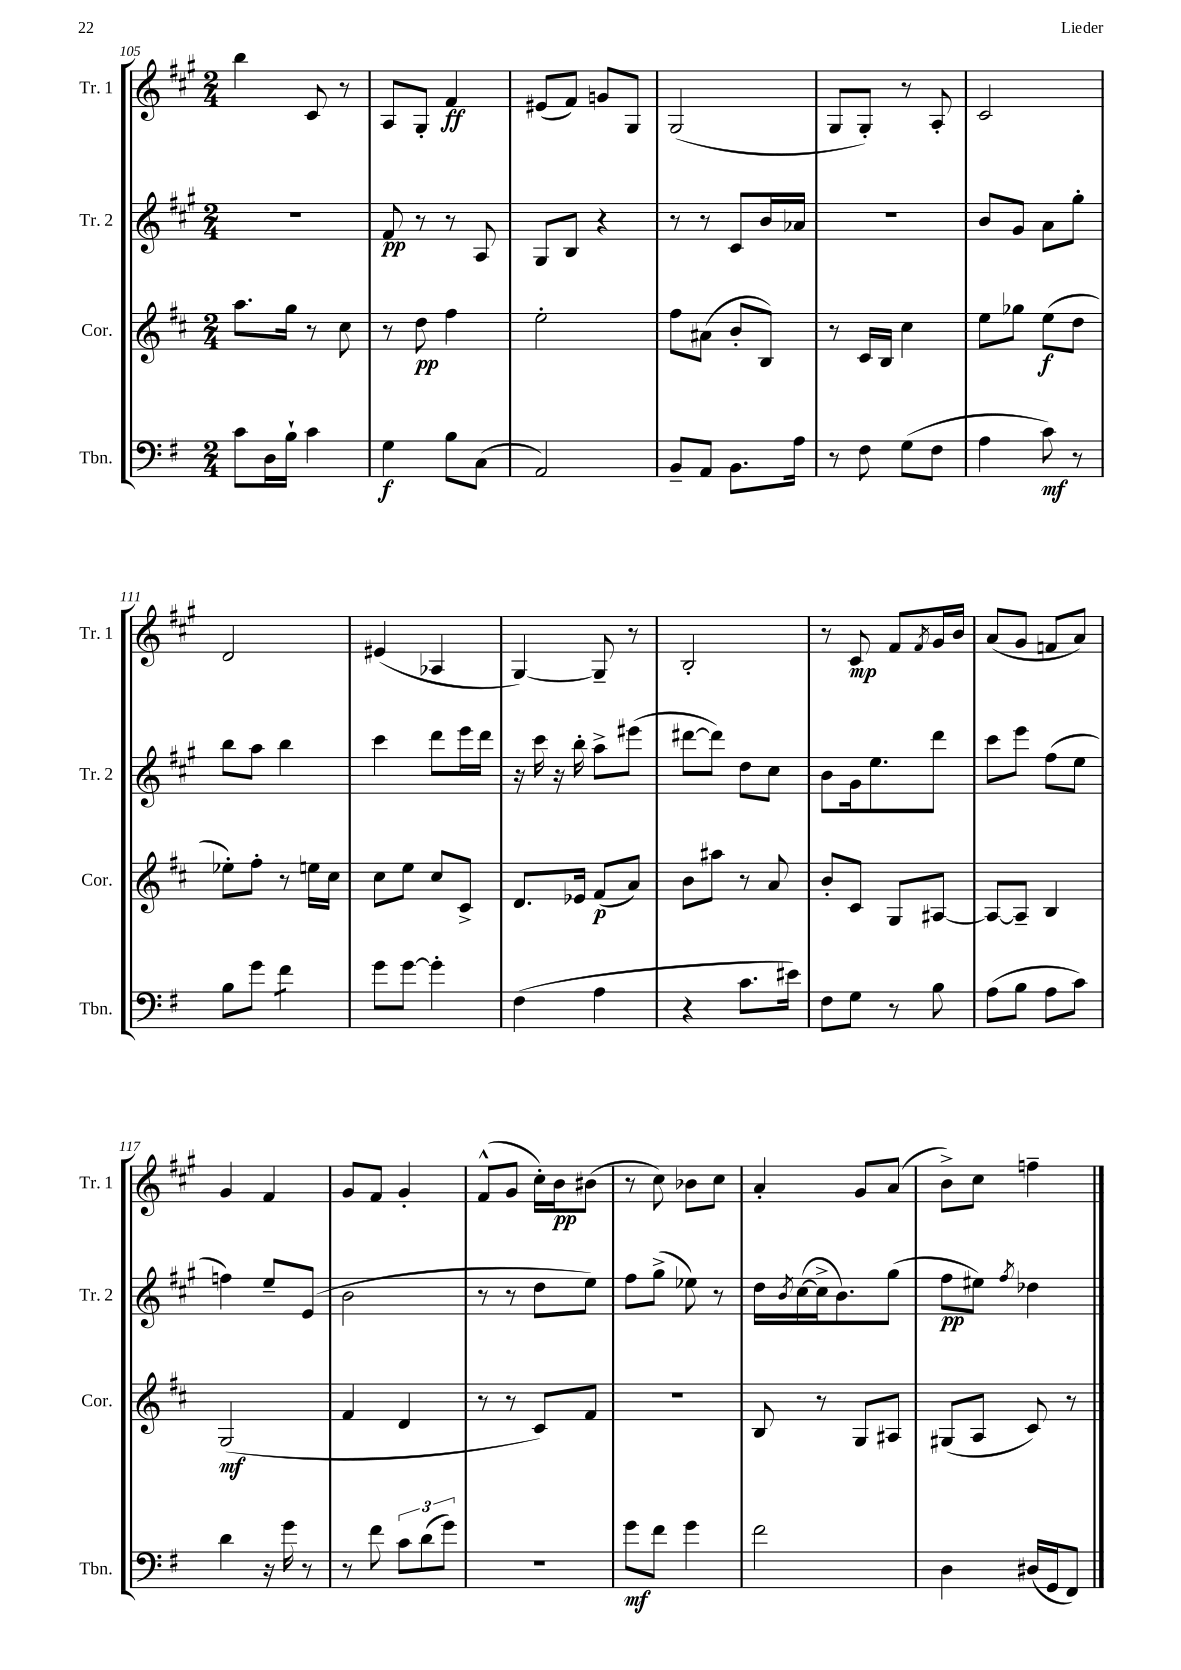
<<
\new StaffGroup <<
\new Staff = "s0" \with { instrumentName = "Tr. 1" shortInstrumentName = "Tr. 1" } {
    \clef treble \key a \major \numericTimeSignature \time 2/4
    b''4 cis'8 r8 |
    a8 gis8-. fis'4\ff |
    eis'8( fis'8) g'8 gis8 |
    gis2( |
    gis8 gis8-.) r8 a8-. |
    cis'2 |
    d'2 |
    eis'4( aes4 |
    gis4~) gis8-- r8 |
    b2-. |
    r8 cis'8\mp fis'8 \acciaccatura { fis'8 } gis'16 b'16 |
    a'8( gis'8 f'8 a'8) |
    gis'4 fis'4 |
    gis'8 fis'8 gis'4-. |
    fis'8-^( gis'8 cis''16-.) b'16\pp bis'8( |
    r8 cis''8) bes'8 cis''8 |
    a'4-. gis'8 a'8( |
    b'8->) cis''8 f''4-- \bar "|." |
}
\new Staff = "s1" \with { instrumentName = "Tr. 2" shortInstrumentName = "Tr. 2" } {
    \clef treble \key a \major \numericTimeSignature \time 2/4
    R2 |
    fis'8\pp r8 r8 a8 |
    gis8 b8 r4 |
    r8 r8 cis'8 b'16 aes'16 |
    R2 |
    b'8 gis'8 a'8 gis''8-. |
    b''8 a''8 b''4 |
    cis'''4 d'''8 e'''16 d'''16 |
    r16 cis'''16 r16 b''16-. a''8-> eis'''8( |
    dis'''8~ dis'''8) d''8 cis''8 |
    b'8 gis'16 e''8. d'''8 |
    cis'''8 e'''8 fis''8( e''8 |
    f''4) e''8-- e'8( |
    b'2 |
    r8 r8 d''8 e''8) |
    fis''8 gis''8->( ees''8) r8 |
    d''16 \acciaccatura { b'8 } cis''16~( cis''16-> b'8.) gis''8( |
    fis''8\pp eis''8) \acciaccatura { fis''8 } des''4 \bar "|." |
}
\new Staff = "s2" \with { instrumentName = "Cor." shortInstrumentName = "Cor." } {
    \clef treble \key d \major \numericTimeSignature \time 2/4
    a''8. g''16 r8 cis''8 |
    r8 d''8\pp fis''4 |
    e''2-. |
    fis''8 ais'8( b'8-. b8) |
    r8 cis'16 b16 cis''4 |
    e''8 ges''8 e''8\f( d''8 |
    ees''8-.) fis''8-. r8 e''16 cis''16 |
    cis''8 e''8 cis''8 cis'8-> |
    d'8. ees'16 fis'8\p( a'8) |
    b'8 ais''8 r8 a'8 |
    b'8-. cis'8 g8 ais8~ |
    ais8~ ais8-- b4 |
    g2\mf( |
    fis'4 d'4 |
    r8 r8 cis'8) fis'8 |
    R2 |
    b8 r8 g8 ais8 |
    gis8( a8 cis'8) r8 \bar "|." |
}
\new Staff = "s3" \with { instrumentName = "Tbn." shortInstrumentName = "Tbn." } {
    \clef bass \key g \major \numericTimeSignature \time 2/4
    c'8 d16 b16-! c'4 |
    g4\f b8 c8( |
    a,2) |
    b,8-- a,8 b,8. a16 |
    r8 fis8 g8( fis8 |
    a4 c'8\mf) r8 |
    b8 g'8 fis'4:8 |
    g'8 g'8~ g'4-. |
    fis4( a4 |
    r4 c'8. eis'16) |
    fis8 g8 r8 b8 |
    a8( b8 a8 c'8) |
    d'4 r16 g'16 r8 |
    r8 fis'8 \tuplet 3/2 { c'8 d'8( g'8) } |
    r2 |
    g'8\mf fis'8 g'4 |
    fis'2 |
    d4 dis16( g,16 fis,8) \bar "|." |
}
>>
>>
\layout { \context { \Score currentBarNumber = #105 } }
